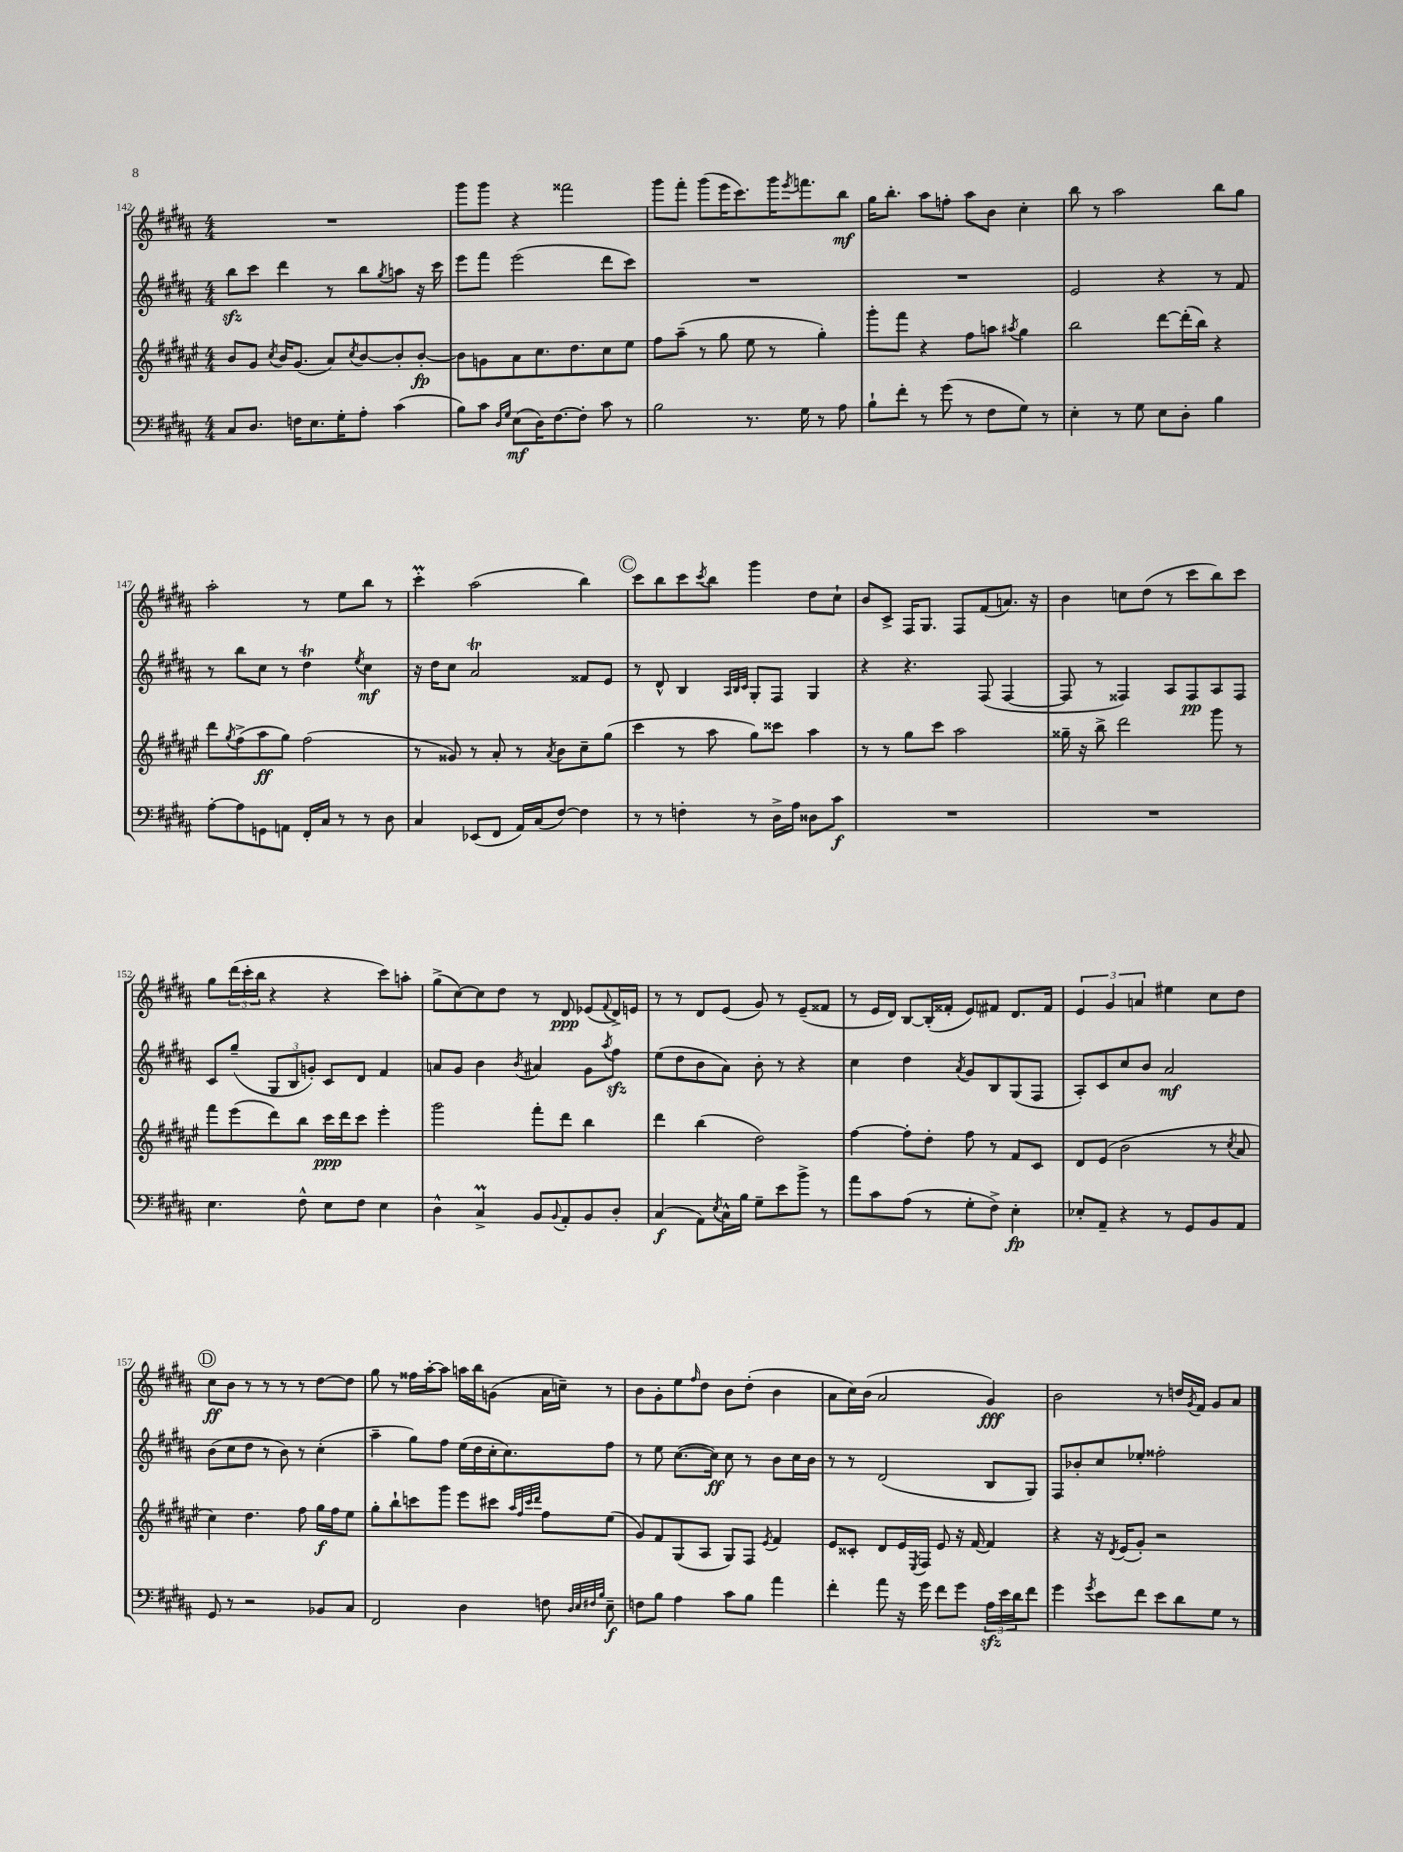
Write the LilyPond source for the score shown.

<<
\new StaffGroup <<
\new Staff = "s0" {
    \clef treble \key b \major \numericTimeSignature \time 4/4
    R1 |
    gis'''8 gis'''8 r4 fisis'''2 |
    gis'''8 fis'''8-. gis'''8( e'''16 cis'''8.) gis'''16 \acciaccatura { e'''8 } f'''8. b''8\mf |
    gis''16 b''8.-. ais''8 f''8-. ais''8 b'8 cis''4-. |
    b''8 r8 ais''2 b''8 gis''8 |
    ais''2-. r8 e''8 b''8 r8 |
    cis'''4-.\prall ais''2( b''4) |
    \mark \markup { \circle "C" } cis'''8 b''8 cis'''8 \acciaccatura { cis'''8 } b''8 gis'''4 dis''8 cis''8-! |
    b'8 cis'8-> fis16 gis8. fis8 fis'8( a'8.) r16 |
    b'4 c''8 dis''8( r8 cis'''8 b''8) cis'''8 |
    gis''8 \tuplet 3/2 { dis'''16( cis'''16-. b''16 } r4 r4 cis'''8) a''8-. |
    gis''8->( cis''8~) cis''8 dis''8 r8 dis'8\ppp ees'8( \appoggiatura { fis'8 } dis'16->) e'16 |
    r8 r8 dis'8 e'8( gis'8) r8 e'8--( fisis'8 |
    r8 e'16 dis'16) b8~ b16-.( fisis'16-. e'8) fis'8 dis'8. fis'16 |
    \tuplet 3/2 { e'4 gis'4 a'4 } eis''4 cis''8 dis''8 |
    \mark \markup { \circle "D" } cis''8\ff b'8 r8 r8 r8 r8 dis''8~ dis''8 |
    gis''8 r8 fisis''16 ais''16~-. ais''8 a''16 b''16 g'8( ais'16 c''16--) r8 |
    b'8 gis'8-. e''8 \grace { fis''16 } dis''8 b'8 dis''8-.( b'4 |
    ais'8 cis''16) b'16( ais'2 gis'4\fff) |
    b'2 r8 d''16 \acciaccatura { gis'8 } fis'16 gis'8 ais'8 \bar "|." |
}
\new Staff = "s1" {
    \clef treble \key b \major \numericTimeSignature \time 4/4
    b''8\sfz cis'''8 dis'''4 r8 b''8 \acciaccatura { gis''8 } a''8 r16 cis'''16 |
    e'''8 fis'''8 e'''2( dis'''8 cis'''8) |
    R1 |
    R1 |
    e'2 r4 r8 fis'8 |
    r8 b''8 cis''8 r8 dis''4\trill \acciaccatura { e''8 } cis''4\mf |
    r16 dis''16 cis''8 ais'2\trill fisis'8 e'8 |
    \mark \markup { \circle "C" } r8 dis'8-^ b4 \grace { ais32 b32 cis'32 } gis8-. fis8 gis4 |
    r4 r4. fis8( fis4~ |
    fis8 r8 fisis4) ais8 fisis8\pp ais8 fisis8 |
    cis'8 gis''8--( \tuplet 3/2 { gis8 b8 g'8-.) } cis'8 dis'8 fis'4 |
    a'8 gis'8 b'4 \acciaccatura { b'8 } ais'4 gis'8 \acciaccatura { ais''8 } fis''8\sfz |
    e''8( dis''8 b'8 ais'8) b'8-. r8 r4 |
    cis''4 dis''4 \acciaccatura { ais'8 } gis'8 b8 gis8( fis8 |
    ais8-.) cis'8 cis''8 b'8 ais'2\mf |
    \mark \markup { \circle "D" } b'8( cis''8 dis''8 r8 b'8) r8 cis''4-.( |
    ais''4-- gis''8) fis''8 e''16( dis''16 cis''16-. cis''8.) fis''8 |
    r8 e''8 cis''8.~( cis''16\ff) cis''8 r8 b'8 cis''16 b'16 |
    r8 r8 dis'2( b8 gis8) |
    fis8 bes'8-. cis''8 ees''8-. fisis''2-. \bar "|." |
}
\new Staff = "s2" {
    \clef treble \key fis \major \numericTimeSignature \time 4/4
    b'8 gis'8 \acciaccatura { cis''8 } b'16 gis'8.( ais'8) \acciaccatura { cis''8 } b'8~ b'8-. b'8~-.\fp |
    b'8 g'8 ais'8 cis''8. dis''8. cis''8 eis''8 |
    fis''8 ais''8--( r8 gis''8 eis''8 r8 gis''4-.) |
    gis'''8-. fis'''8 r4 fis''8 a''8 \acciaccatura { ais''8 } gis''4 |
    b''2 dis'''8~ dis'''16-.( b''16) r4 |
    dis'''8 \acciaccatura { gis''8 } fis''8->( ais''8\ff gis''8) fis''2( |
    r8 gisis'8) r8 ais'8-. r8 \acciaccatura { ais'8 } b'8 cis''8-- gis''8( |
    \mark \markup { \circle "C" } cis'''4 r8 ais''8 gis''8) cisis'''8 ais''4 |
    r8 r8 gis''8 cis'''8 ais''2 |
    gisis''16-- r16 b''8-> dis'''2 gis'''8 r8 |
    fis'''8 eis'''8( dis'''8) b''8 cis'''16\ppp dis'''16 cis'''8 eis'''4-. |
    gis'''2 fis'''8-. dis'''8 b''4 |
    dis'''4 b''4( dis''2) |
    fis''4~ fis''8-. dis''8-. fis''8 r8 fis'8 cis'8 |
    dis'8 eis'8( b'2 r8 \acciaccatura { cis''8 } ais'8 |
    \mark \markup { \circle "D" } cis''4) dis''4. fis''8 gis''16\f fis''16 eis''8 |
    gis''8-. b''8-! c'''8 gis'''8 eis'''8 cis'''8 \grace { ais''32 fis''32 cis'''32 dis'''32 } fis''8 eis''8( |
    gis'8) fis'8 gis8( ais8 gis8) fis8 \acciaccatura { eis'8 } fis'4 |
    eis'8 cisis'8-. dis'8 eis'16 \acciaccatura { eis8 } fis16 eis'8 r16 fis'16~ fis'4 |
    r4 r16 \acciaccatura { dis'8 } eis'16( gis'8-.) r2 \bar "|." |
}
\new Staff = "s3" {
    \clef bass \key b \major \numericTimeSignature \time 4/4
    cis8 dis8. f16 e8. gis16-. ais8-. cis'4( |
    b8) cis'8 \grace { dis16 gis16 } e8\mf( dis16) fis8.~ fis8-. cis'8 r8 |
    b2 r8. gis16 r8 ais8 |
    b8-! fis'8-. r8 gis'8( r8 fis8 gis8) r8 |
    e4-. r8 gis8 e8 dis8-. b4 |
    ais8~-. ais8 g,8 a,8 fis,16-. cis16 r8 r8 dis8 |
    cis4 ees,8( fis,8 ais,16) cis16( fis8~) fis4 |
    \mark \markup { \circle "C" } r8 r8 f4-. r8 dis16-> ais16 disis8 cis'8\f |
    R1 |
    R1 |
    e4. fis8-^ e8 fis8 e4 |
    dis4-^ cis4->\prall b,8 \appoggiatura { b,8 } ais,8-. b,8 dis8-. |
    cis4\f( ais,8) \acciaccatura { e8 } cis16-^ b16 gis8-- e'8 b'8-> r8 |
    ais'8 cis'8 ais8( r8 gis8-. fis8->) e4-.\fp |
    ees8-. ais,8-- r4 r8 gis,8 b,8 ais,8 |
    \mark \markup { \circle "D" } gis,8 r8 r2 bes,8 cis8 |
    fis,2 dis4 f8 \grace { dis32 e32 fis32 b32 } e8--\f |
    f8 b8 ais4 cis'8 b8 ais'4 |
    fis'4-. ais'8 r16 gis'16 fis'8 gis'8 \tuplet 3/2 { ais16\sfz e'16 dis'16 } fis'8 |
    gis'4 \acciaccatura { gis'8 } e'8 fis'8 e'8 dis'8 gis8 r8 \bar "|." |
}
>>
>>
\layout { \context { \Score currentBarNumber = #142 } }
